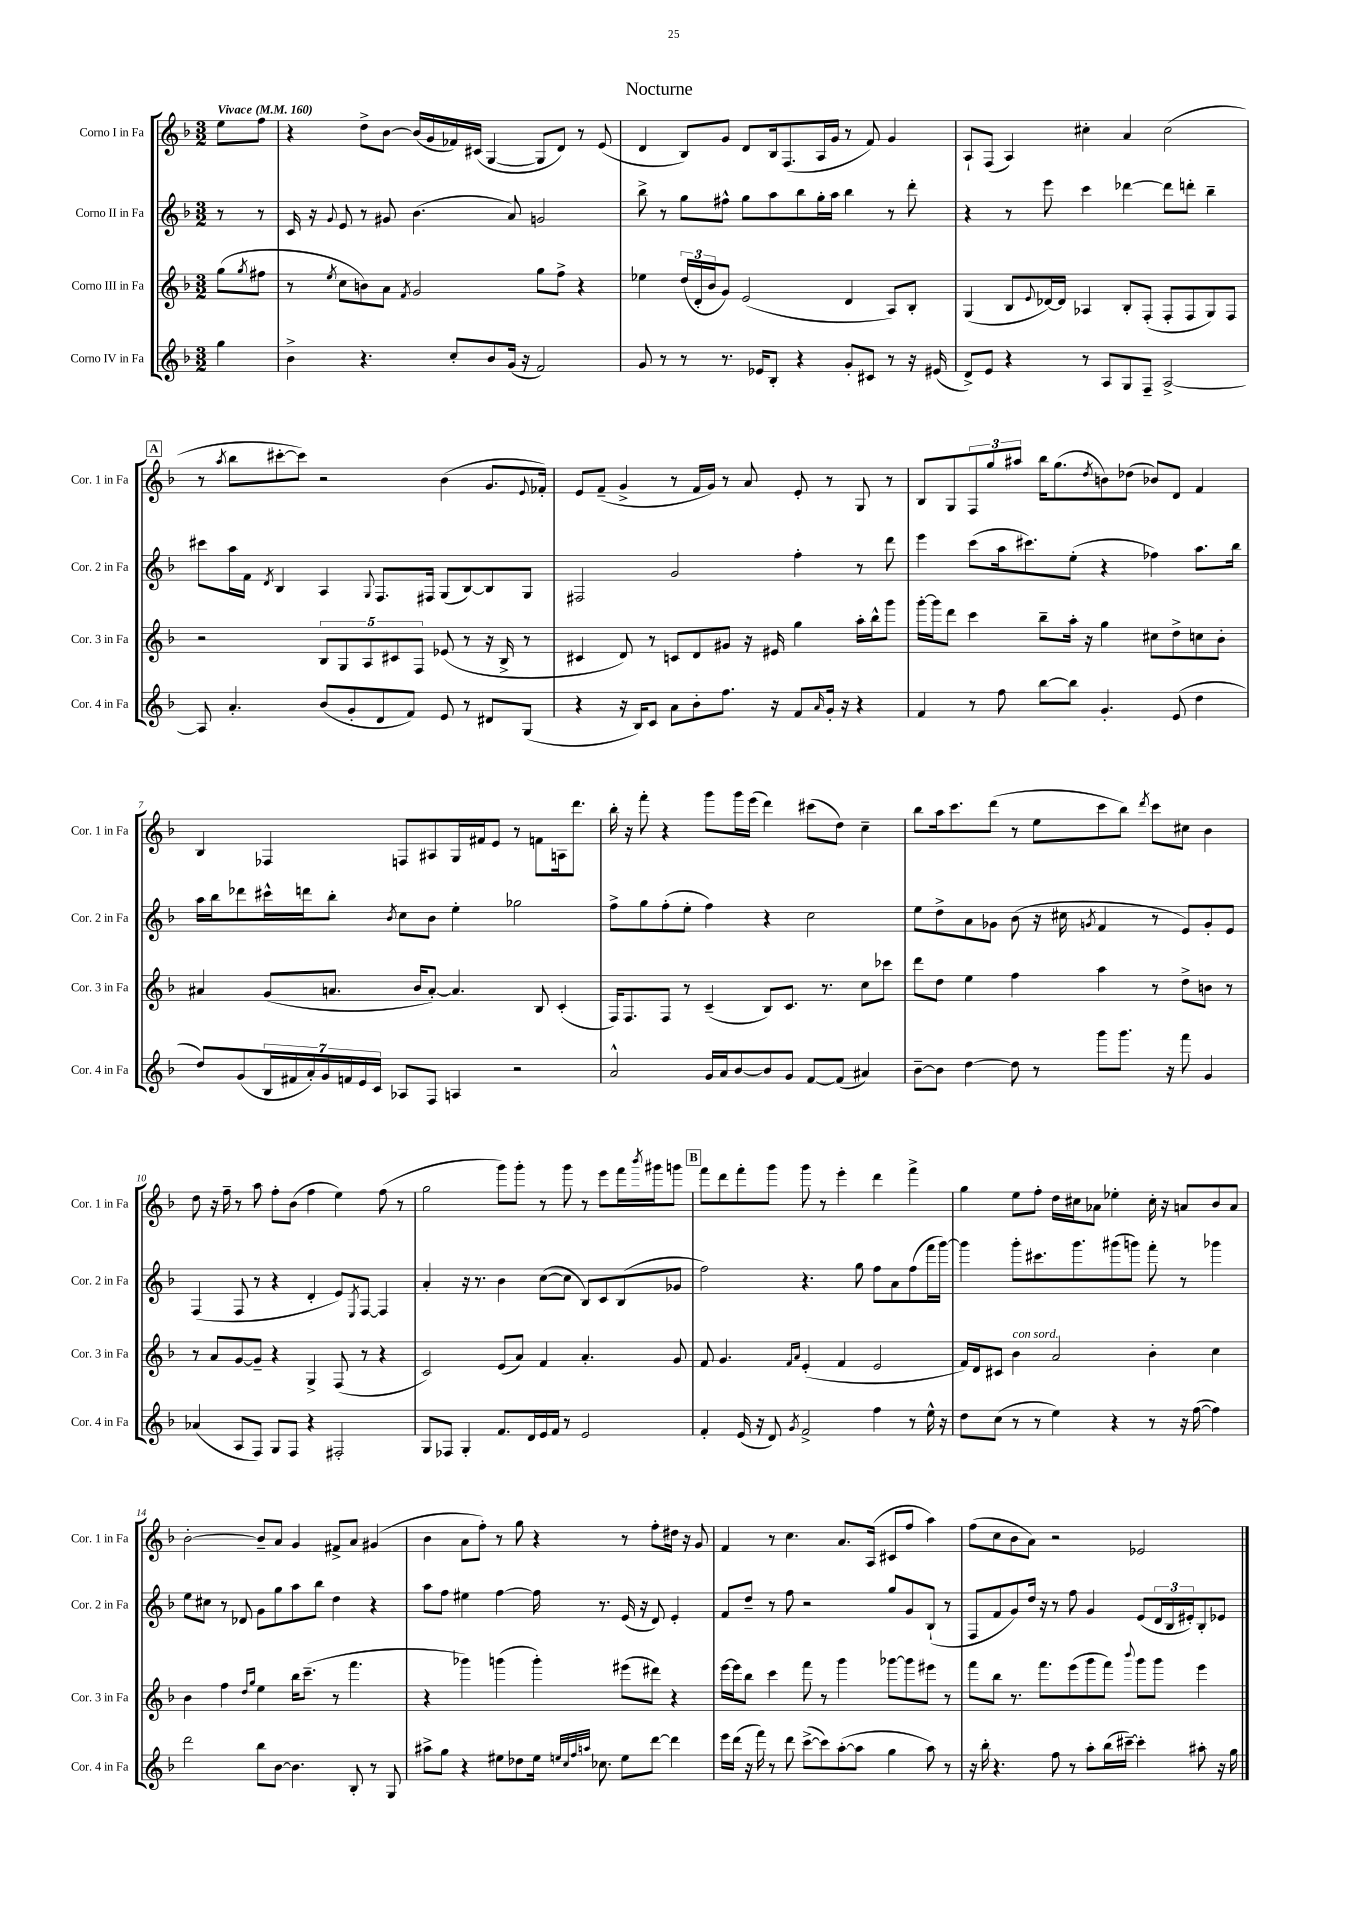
\header { title = "Nocturne" }
<<
\new StaffGroup <<
\new Staff = "s0" \with { instrumentName = "Corno I in Fa" shortInstrumentName = "Cor. 1 in Fa" } {
    \clef treble \key f \major \numericTimeSignature \time 3/2 \partial 4 \tempo "Vivace" 4 = 160
    e''8 f''8 |
    r4 d''8-> bes'8~ bes'16( g'16 fes'16) cis'16( g4~ g8 d'8) r8 e'8( |
    d'4 bes8) g'8 d'8 bes16 f8.( a16 g'16 r8 f'8) g'4 |
    a8-! f8( a4) cis''4-. a'4 cis''2( |
    \mark \markup { \box "A" } r8 \acciaccatura { a''8 } bes''8 cis'''8~-. cis'''8) r2 bes'4( g'8. \appoggiatura { e'8 } fes'16-.) |
    e'8 f'8--( g'4-> r8 f'16 g'16) r8 a'8 e'8-. r8 g8 r8 |
    bes8 g8 \tuplet 3/2 { f8 g''8 ais''8 } bes''16 g''8.( \acciaccatura { d''8 } b'8) des''8( bes'8) d'8 f'4 |
    bes4 fes4 f8 ais8 g16 fis'16 e'8 r8 f'8 a16 d'''8. |
    bes''16-. r16 f'''8-. r4 g'''8 g'''16 e'''16( d'''4) cis'''8( d''8) c''4-- |
    bes''8 a''16 c'''8. d'''8( r8 e''8 c'''8 bes''8) \acciaccatura { d'''8 } c'''8 cis''8 bes'4 |
    d''8 r16 f''16-- r8 a''8 f''8-. bes'8( f''4 e''4) f''8( r8 |
    g''2 g'''8) g'''8-. r8 g'''8 r8 e'''8 f'''16 \acciaccatura { bes'''8 } gis'''16 g'''8 |
    \mark \markup { \box "B" } f'''8 d'''8 f'''8-. g'''8 g'''8 r8 e'''4-. d'''4 f'''4-> |
    g''4 e''8 f''8-. d''16 cis''16 aes'8 ees''4-. cis''16-. r16 a'8 bes'8 a'8 |
    bes'2~-. bes'8-- a'8 g'4 fis'8-> a'8 gis'4( |
    bes'4 a'8 f''8-.) r8 g''8 r4 r8 f''8-. dis''16 r16 g'8 |
    f'4 r8 c''4. a'8. a16( cis'8 f''8 a''4) |
    f''8( c''8 bes'8 a'8) r2 ees'2 \bar "|." |
}
\new Staff = "s1" \with { instrumentName = "Corno II in Fa" shortInstrumentName = "Cor. 2 in Fa" } {
    \clef treble \key f \major \numericTimeSignature \time 3/2 \partial 4
    r8 r8 |
    c'16 r16 \appoggiatura { g'8 } e'8 r8 gis'8 bes'4.( a'8) g'2 |
    bes''8-> r8 g''8 fis''8-^ g''8 a''8 bes''8 g''16-. a''16 bes''4 r8 d'''8-. |
    r4 r8 e'''8 c'''4 des'''4~ des'''8 d'''8-. bes''4-- |
    \mark \markup { \box "A" } cis'''8 a''16 f'16 \acciaccatura { d'8 } bes4 a4 \appoggiatura { g8 } f8. fis16 g8( bes8~) bes8 g8 |
    fis2 g'2 f''4-. r8 d'''8 |
    e'''4 c'''8( a''16 cis'''8.) e''8-.( r4 fes''4) a''8. bes''16 |
    a''16 bes''16 des'''8 cis'''16-^ d'''16 bes''8-. \acciaccatura { bes'8 } c''8 bes'8 e''4-. ges''2 |
    f''8-> g''8 f''8-.( e''8-. f''4) r4 c''2 |
    e''8 d''8-> a'8 ges'8 bes'8( r16 cis''16 \acciaccatura { g'8 } f'4 r8 e'8) g'8-. e'8 |
    f4( f8 r8 r4 d'4-. e'8) \acciaccatura { e8 } f8~ f4 |
    a'4-. r16 r8. bes'4 c''8~( c''8 bes8) c'8 bes8( ges'8 |
    \mark \markup { \box "B" } f''2) r4. g''8 f''8 a'8 f''8( f'''16 g'''16~) |
    g'''4 g'''8-. cis'''8. g'''8. gis'''8( g'''8) f'''8-. r8 ges'''4 |
    e''8 cis''8 r8 des'8 g'8 g''8 a''8 bes''8 d''4 r4 |
    a''8 f''8 eis''4 f''4~ f''16 r8. e'16( r16 d'8) e'4-. |
    f'8 d''8-- r8 f''8 r2 g''8 g'8 bes8-!( r8 |
    f8 f'8 g'8) d''16 r16 r8 f''8 g'4 e'8( \tuplet 3/2 { d'16 bes16 eis'16-.) } bes8-. ees'8 \bar "|." |
}
\new Staff = "s2" \with { instrumentName = "Corno III in Fa" shortInstrumentName = "Cor. 3 in Fa" } {
    \clef treble \key f \major \numericTimeSignature \time 3/2 \partial 4
    g''8( \acciaccatura { g''8 } fis''8 |
    r8 \acciaccatura { e''8 } c''8 b'8) a'8 \acciaccatura { f'8 } g'2 g''8 f''8-> r4 |
    ees''4 \tuplet 3/2 { d''16( d'16-. bes'16 } g'8) e'2( d'4 a8) bes8-. |
    g4( bes8 \appoggiatura { e'8 } des'16~) des'16 aes4 bes8-. f8-.( f8-. f8 g8) f8 |
    \mark \markup { \box "A" } r2 \tuplet 5/4 { bes8 g8 a8 cis'8 f8 } ees'8( r8 r16 bes16-> r8 |
    cis'4 d'8) r8 c'8 d'8 gis'8 r16 eis'16 g''4 a''16-. bes''16-^ g'''8 |
    g'''16~-. g'''16 d'''8 c'''4 bes''8-- a''16-. r16 g''4 cis''8 d''8-> c''8 bes'8-. |
    ais'4 g'8( a'8. bes'16 a'8~-.) a'4. bes8 c'4-.( |
    f16) f8. f8 r8 c'4--( bes8) c'8. r8. c''8 ces'''8 |
    d'''8 d''8 e''4 f''4 a''4 r8 d''8-> b'8 r8 |
    r8 a'8 g'8~ g'8-- r4 g4-> f8( r8 r4 |
    c'2) e'8( a'8) f'4 a'4.-. g'8 |
    \mark \markup { \box "B" } f'8 g'4. \grace { f'16 a'16 } e'4-.( f'4 e'2 |
    f'16) d'16 cis'8 bes'4^\markup { \italic "con sord." } a'2 bes'4-. c''4 |
    bes'4 f''4 \grace { d''16 g''16 } e''4 bes''16 c'''8.--( r8 f'''4. |
    r4 ges'''4) g'''4( g'''4-.) eis'''8( dis'''8) r4 |
    e'''16~ e'''16 bes''8 c'''4 f'''8 r8 g'''4 ges'''8~ ges'''8 eis'''8 r8 |
    f'''8 bes''8 r8. f'''8. e'''8( g'''8 f'''8) \appoggiatura { bes'''8 } g'''8 g'''8 e'''4 \bar "|." |
}
\new Staff = "s3" \with { instrumentName = "Corno IV in Fa" shortInstrumentName = "Cor. 4 in Fa" } {
    \clef treble \key f \major \numericTimeSignature \time 3/2 \partial 4
    g''4 |
    bes'4-> r4. c''8-. bes'8 g'16( r16 f'2) |
    g'8 r8 r8 r8. ees'16 bes8-. r4 g'8-. cis'8 r8 r16 eis'16( |
    d'8->) e'8 r4 r8 a8 g8 f8-- a2~-> |
    \mark \markup { \box "A" } a8 a'4.-. bes'8( g'8-. d'8 f'8) e'8 r8 dis'8 g8( |
    r4 r16 bes16) c'8 a'8 bes'8-. f''8. r16 f'8 \grace { a'16 } g'16-. r16 r4 |
    f'4 r8 f''8 bes''8~ bes''8 g'4.-. e'8( d''4 |
    d''8) g'8( \tuplet 7/4 { bes16 fis'16 a'16-.) g'16 f'16 e'16 c'16 } aes8 f8 a4 r2 |
    a'2-^ g'16 a'16 bes'8~ bes'8 g'8 f'8~ f'8( ais'4) |
    bes'8~-- bes'8 d''4~ d''8 r8 g'''8 g'''8. r16 f'''8 g'4 |
    aes'4( a8 f8) g8 f8 r4 fis2-. |
    g8 fes8 g4-. f'8. d'16 e'16 f'16 r8 e'2 |
    \mark \markup { \box "B" } f'4-. e'16( r16 d'8) \acciaccatura { g'8 } f'2-> f''4 r8 e''16-^ r16 |
    d''8 c''8( r8 r8 e''4) r4 r8 r16 f''16~( f''4) |
    d'''2 bes''8 bes'8~ bes'4. bes8-. r8 g8 |
    ais''8-> g''8 r4 eis''8 des''8 eis''16 \grace { e''32 c''32 f''32 a''32 } ces''8. e''8 d'''8~ d'''4 |
    e'''16 d'''16( r16 f'''16) r8 d'''8 c'''8~->( c'''8) a''8~-.( a''8 g''4 a''8) r8 |
    r16 bes''16-. r4. f''8 r8 a''8-. bes''16( cis'''16~--) cis'''4-. ais''8-. r16 g''16 \bar "|." |
}
>>
>>
